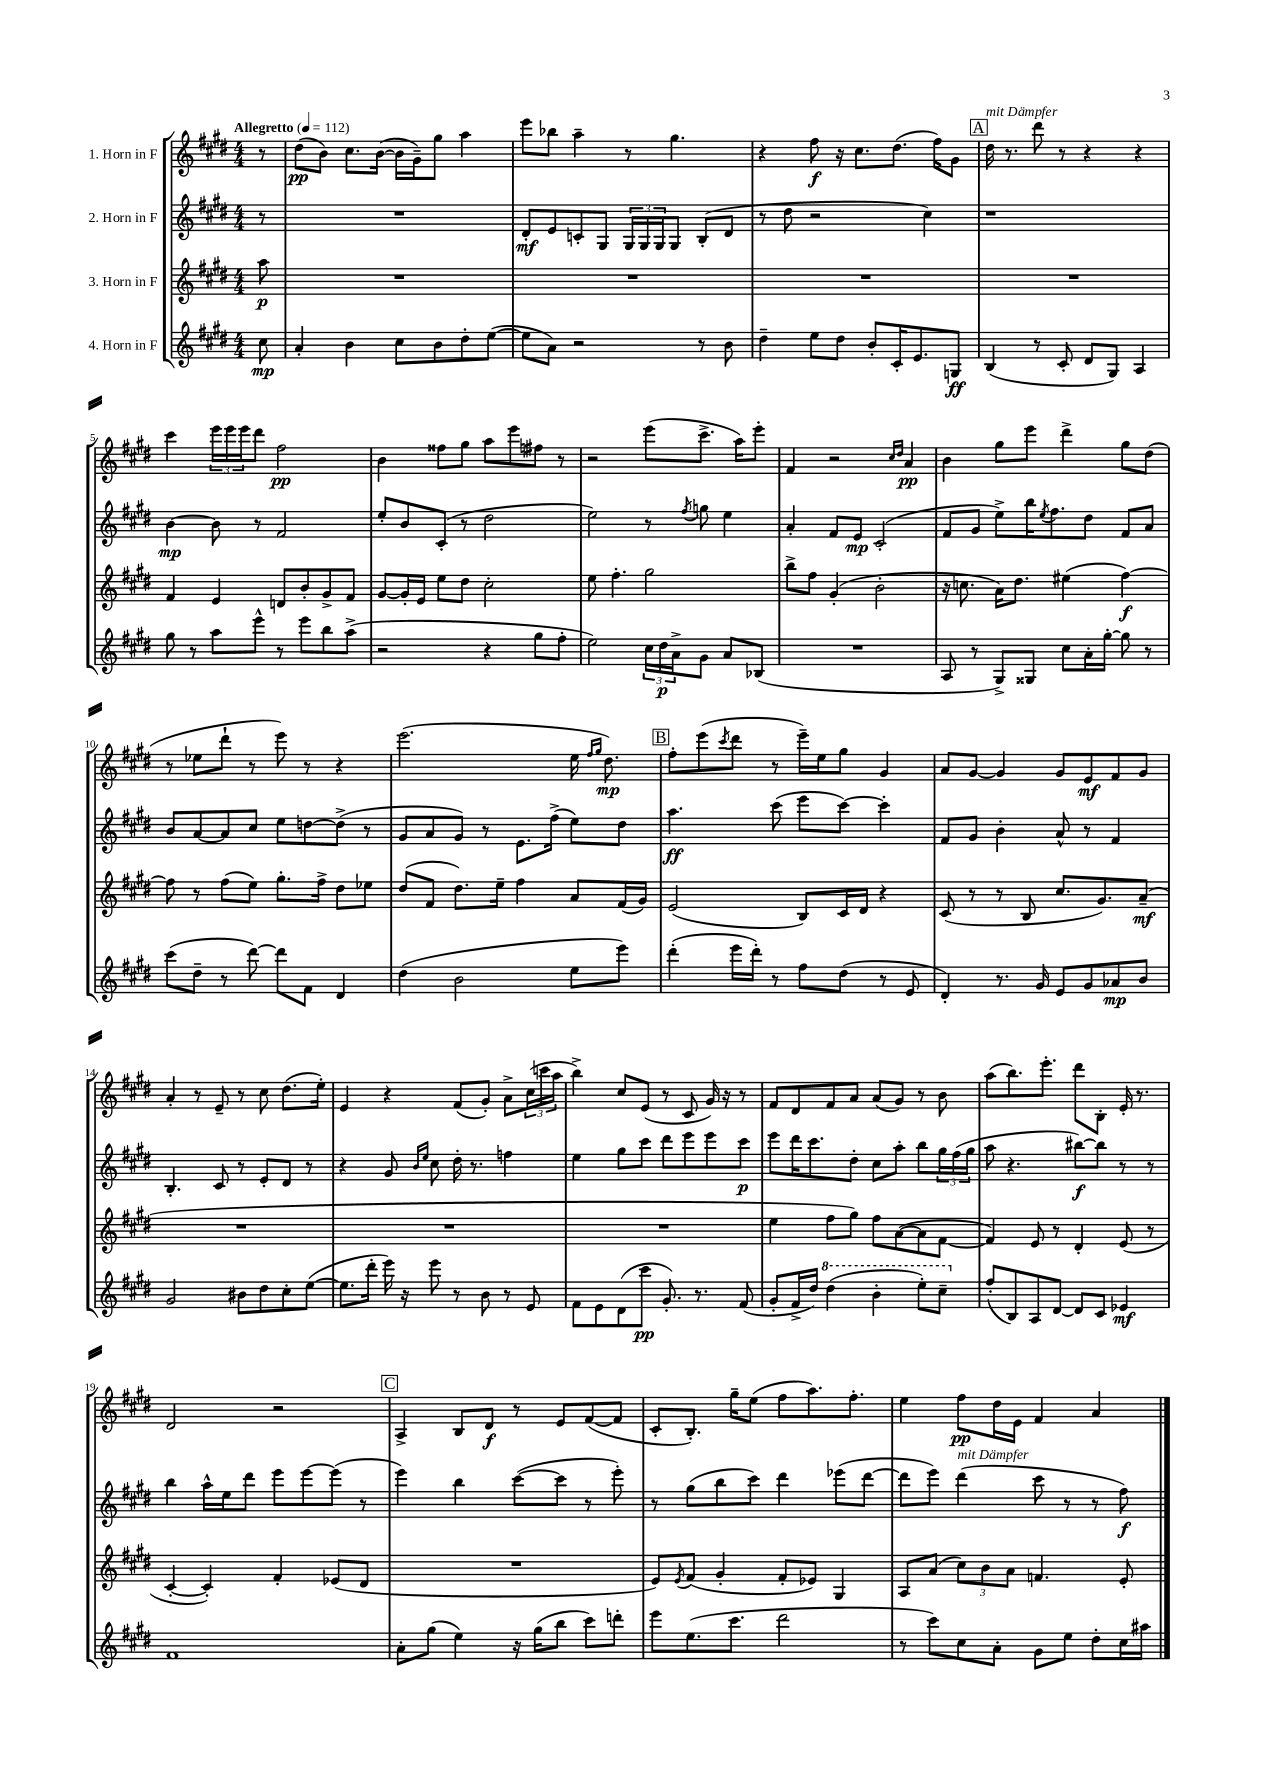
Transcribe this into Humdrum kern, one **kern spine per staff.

**kern	**kern	**kern	**kern
*staff4	*staff3	*staff2	*staff1
*clefG2	*clefG2	*clefG2	*clefG2
*k[f#c#g#d#]	*k[f#c#g#d#]	*k[f#c#g#d#]	*k[f#c#g#d#]
*M4/4	*M4/4	*M4/4	*M4/4
*MM112	*MM112	*MM112	*MM112
8cc#	8aa	8r	8r
=	=	=	=
4a'	1r	1r	(8dd#
.	.	.	8b)
4b	.	.	8.cc#
.	.	.	([16b
8cc#	.	.	16b]
.	.	.	16g#~)
8b	.	.	8gg#
8dd#'	.	.	4aa
([8ee	.	.	.
=	=	=	=
8ee]	1r	8d#'	8eee
8a)	.	8e	8bb-
2r	.	8c'	4aa~
.	.	8G#	.
.	.	24G#	8r
.	.	24G#	.
.	.	24G#	.
.	.	8G#	4.gg#
8r	.	(8B'	.
8b	.	8d#	.
=	=	=	=
4dd#~	1r	8r	4r
.	.	8dd#	.
8ee	.	2r	8ff#
8dd#	.	.	16r
.	.	.	8.cc#
8b'	.	.	.
16c#'	.	.	(8.dd#
8.e	.	.	.
.	.	4cc#)	.
.	.	.	16ff#)
8G	.	.	8g#
=	=	=	=
(4B	1r	1r	16dd#
.	.	.	8.r
8r	.	.	8ddd#
8c#'	.	.	8r
8d#	.	.	4r
8G#)	.	.	.
4A	.	.	4r
=	=	=	=
8gg#	4f#	[4b	4ccc#
8r	.	.	.
8aa	4e	8b]	24eee
.	.	.	24eee
.	.	.	24eee
8eee^^	.	8r	8ddd#
8r	8d	2f#	2ff#
8eee	8b'	.	.
8bb	8g#^	.	.
(8aa^	8f#	.	.
=	=	=	=
2r	[8g#	8ee'	4b
.	16g#']	8b	.
.	16e	.	.
.	8ee	(8c#'	8ff##
.	8dd#	8r	8gg#
4r	2cc#'	2dd#	8aa
.	.	.	8eee
8gg#	.	.	8ff#
8ff#'	.	.	8r
=	=	=	=
2ee)	8ee	2ee)	2r
.	4.ff#'	.	.
24cc#	2gg#	8r	(8eee
24dd#	.	.	.
24a^	.	.	.
.	.	8qff#	.
8g#	.	8gg	8.ccc#^
8a	.	4ee	.
.	.	.	16aa)
(8B-	.	.	8eee'
=	=	=	=
1r	8bb^	4a'	4f#
.	8ff#	.	.
.	(4g#'	8f#	2r
.	.	8e	.
.	2b'	(2c#'	.
.	.	.	16qqcc#
.	.	.	16qqdd#
.	.	.	4a
=	=	=	=
8A	16r	8f#	4b
.	8.cc	.	.
8r	.	8g#	.
8G#^)	16a)	8ee^)	8gg#
.	8.dd#	.	.
8G##	.	16bb	8eee
.	.	8qee	.
.	.	8.ff#	.
8cc#	(4ee#	.	4ddd#^
16a'	.	8dd#	.
[16gg#'	.	.	.
8gg#]	[4ff#)	8f#	8gg#
8r	.	8a	(8dd#
=	=	=	=
(8ccc#	8ff#]	8b	8r
8dd#~	8r	[8a	8ee-
8r	(8ff#	8a]	8ddd#`
[8ddd#)	8ee)	8cc#	8r
8ddd#]	8.gg#'	8ee	8eee)
8f#	.	[8dd	8r
.	16ff#^	.	.
4d#	8dd#	(8dd^]	4r
.	8ee-	8r	.
=	=	=	=
(4dd#	(8dd#	8g#	(2.eee
.	8f#	8a	.
2b	8.dd#)	8g#)	.
.	.	8r	.
.	16ee~	.	.
.	4ff#	8.e	.
.	.	(16ff#^	.
8ee	8a	8ee)	16ee
.	.	.	16qqff#
.	.	.	16qqgg#
.	.	.	8.dd#)
8eee)	(16f#	8dd#	.
.	16g#)	.	.
=	=	=	=
(4ddd#'	(2e	4.aa	8ff#'
.	.	.	(8eee
.	.	.	8qccc#
16eee	.	.	8ddd#
16ddd#')	.	.	.
8r	.	(8ccc#	8r
8ff#	8B)	8eee	16eee~)
.	.	.	16ee
(8dd#	16c#	[8ccc#)	8gg#
.	16d#	.	.
8r	4r	4ccc#']	4g#
8e	.	.	.
=	=	=	=
4d#')	(8c#	8f#	8a
.	8r	8g#	[8g#
8.r	8r	4b'	4g#]
.	8B	.	.
16g#	.	.	.
8e	8.cc#	8a^^	8g#
8g#	.	8r	8e
.	8.g#)	.	.
8a-	.	4f#	8f#
8b	(8a~	.	8g#
=	=	=	=
2g#	1r	4.B'	4a'
.	.	.	8r
.	.	8c#	8e~
8b#	.	8r	8r
8dd#	.	8e'	8cc#
8cc#'	.	8d#	(8.dd#
([8ee	.	8r	.
.	.	.	16ee')
=	=	=	=
8.ee]	1r	4r	4e
16ddd#'	.	.	.
16eee)	.	8g#	4r
16r	.	.	.
.	.	16qqb	.
.	.	16qqee	.
8eee	.	8cc#	.
8r	.	16dd#'	(8f#
.	.	8.r	.
8b	.	.	8g#')
8r	.	4ff	8a^
8e	.	.	(24cc#
.	.	.	24ccc
.	.	.	24aa
=	=	=	=
8f#	1r	4ee	4bb^)
8e	.	.	.
(8d#	.	8gg#	8cc#
8ccc#	.	8ccc#	(8e
8.g#')	.	8ddd#	8r
.	.	8eee	8c#
8.r	.	.	.
.	.	8eee	16g#)
.	.	.	16r
(8f#	.	8ccc#	8r
=	=	=	=
8g#'	4ee	8eee	8f#
16f#^	.	16ddd#	8d#
16dd#)	.	8.ccc#	.
(4ddd#	8ff#	.	8f#
.	8gg#)	8dd#'	8a
4bb'	8ff#	8cc#	(8a
.	([8a	8aa'	8g#)
8eee')	8a]	8bb	8r
8ccc#~	[8f#	24gg#	8b
.	.	(24ff#	.
.	.	24gg#	.
=	=	=	=
(8ff#'	4f#])	8aa	(8aa
8B)	.	4.r	8.bb)
8A	8e	.	.
.	.	.	8.eee'
[8d#	8r	.	.
8d#]	4d#'	[8bb#)	8ddd#
8c#	.	8bb#]	8B'
4e-	(8e	8r	16e'
.	.	.	8.r
.	8r	8r	.
=	=	=	=
1f#	[4c#'	4bb	2d#
.	4c#'])	16aa^^	.
.	.	16ee	.
.	.	8ddd#	.
.	4f#'	8eee	2r
.	.	[8eee	.
.	(8e-	(8eee]	.
.	8d#	8r	.
=	=	=	=
8a'	1r	4eee)	4A^
(8gg#	.	.	.
4ee)	.	4bb	8B
.	.	.	8d#
16r	.	([8ccc#	8r
(16gg#	.	.	.
8bb	.	8ccc#]	8e
8ccc#)	.	8r	([8f#
8ddd'	.	8eee')	8f#]
=	=	=	=
8eee	8e)	8r	8c#'
.	8qe	.	.
(8.ee	(8f#	(8gg#	8.B')
.	4g#'	8bb	.
8.ccc#	.	.	16gg#~
.	.	8ccc#)	(8ee
2ddd#	8f#'	4ddd#	8ff#
.	8e-)	.	8.aa)
.	4G#	(8eee-	.
.	.	.	8.ff#'
.	.	[8ddd#	.
=	=	=	=
8r	8A	8ddd#]	4ee
8ccc#)	(8a	8eee)	.
8cc#	12cc#)	(4ddd#	8ff#
.	12b	.	.
8a'	.	.	16dd#
.	12a	.	.
.	.	.	16e
8g#	4.f	8ccc#	4f#
8ee	.	8r	.
8dd#'	.	8r	4a
16cc#	8e'	8ff#)	.
16aa#	.	.	.
==	==	==	==
*-	*-	*-	*-
